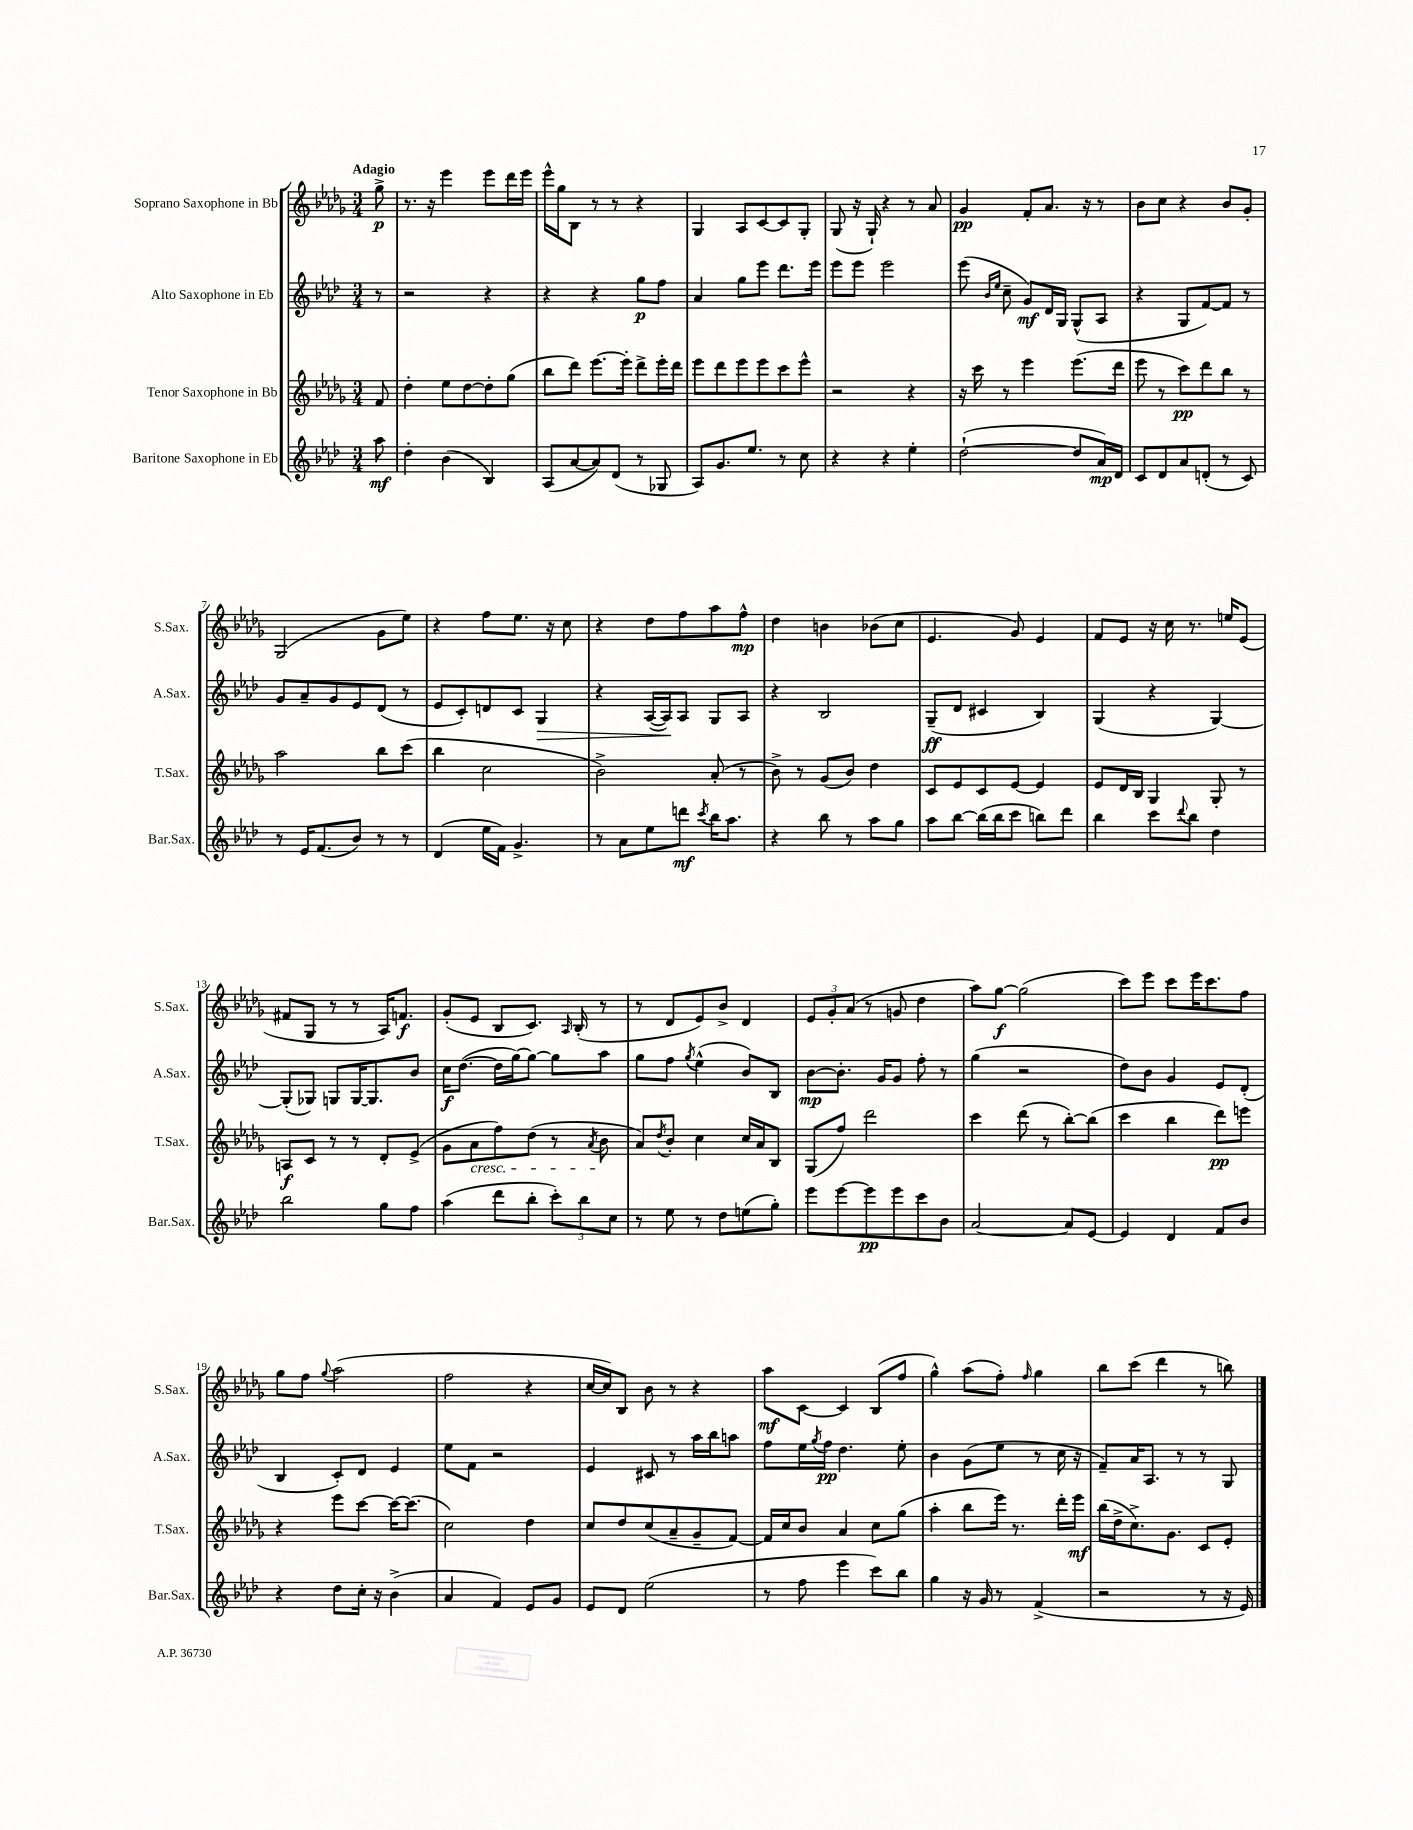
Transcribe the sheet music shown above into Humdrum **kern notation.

**kern	**kern	**kern	**kern
*staff4	*staff3	*staff2	*staff1
*clefG2	*clefG2	*clefG2	*clefG2
*k[b-e-a-d-]	*k[b-e-a-d-g-]	*k[b-e-a-d-]	*k[b-e-a-d-g-]
*M3/4	*M3/4	*M3/4	*M3/4
8aa-	8f	8r	8gg-^
=	=	=	=
4dd-'	4dd-'	2r	8.r
.	.	.	16r
(4b-	8ee-	.	4eee-
.	[8dd-	.	.
4B-)	8dd-']	4r	8eee-
.	(8gg-	.	16ddd-
.	.	.	16eee-
=	=	=	=
(8A-	8bb-	4r	16eee-^^
.	.	.	16gg-
[8a-	8ddd-)	.	8B-
8a-])	[8.eee-	4r	8r
(8d-	.	.	8r
.	16eee-']	.	.
8r	8ddd-^	8gg	4r
8G-	16eee-'	8ff	.
.	16ddd-	.	.
=	=	=	=
8A-)	8eee-	4a-	4G-
8.g	8ddd-	.	.
.	8eee-	8gg	8A-
8.ee-	.	.	.
.	8eee-	8eee-	[8c
8r	8ccc	8.ddd-	8c]
8cc	8eee-^^	.	8G-'
.	.	16eee-	.
=	=	=	=
4r	2r	8eee-	(8G-
.	.	8eee-	16r
.	.	.	16G-`)
4r	.	2eee-	4r
4ee-'	4r	.	8r
.	.	.	8a-
=	=	=	=
([2dd-`	16r	(8eee-	4g-
.	16ccc	.	.
.	.	16qqb-	.
.	.	16qqee-	.
.	8r	8cc~	.
.	4eee-	8g)	8f'
.	.	16d-	8.a-
.	.	16G	.
8dd-]	(8.eee-	(8G^^	.
.	.	.	16r
16a-)	.	8A-	8r
16d-	16ddd-	.	.
=	=	=	=
8c	8eee-	4r	8b-
8d-	8r	.	8cc
8a-	8ccc)	8G	4r
(8d'	8ddd-	[8f)	.
8r	8bb-	8f]	8b-
8c)	8r	8r	8g-'
=	=	=	=
8r	2aa-	8g	(2G-
16e-	.	8a-~	.
(8.f	.	.	.
.	.	8g	.
8b-)	.	8e-	.
8r	8bb-	(8d-	8g-
8r	(8ccc	8r	8ee-)
=	=	=	=
(4d-	4bb-	8e-	4r
.	.	8c')	.
16ee-	2cc	8d	8ff
16f)	.	.	.
4.g^	.	8c	8.ee-
.	.	4G	.
.	.	.	16r
.	.	.	8cc
=	=	=	=
8r	2b-^)	4r	4r
8a-	.	.	.
8ee-	.	([16A-	8dd-
.	.	16A-])	.
8ddd	.	8A-	8ff
8qccc	.	.	.
16bb-	(8a-'	8G	8aa-
8.aa-	.	.	.
.	8r	8A-	8ff^^
=	=	=	=
4r	8b-^)	4r	4dd-
.	8r	.	.
8bb-	(8g-	2B-	4b
8r	8b-)	.	.
8aa-	4dd-	.	(8b-
8gg	.	.	8cc
=	=	=	=
8aa-	8c	(8G~	4.e-
[8bb-	8e-	8d-	.
(16bb-]	8c	4c#	.
16bb-	.	.	.
8ccc	[8e-	.	8g-)
8bb)	4e-]	4B-)	4e-
8ddd-	.	.	.
=	=	=	=
4bb-	8e-	(4G	8f
.	16d-	.	8e-
.	16B-	.	.
8ccc	4G-	4r	16r
.	.	.	16cc
8qqddd-	.	.	.
8bb-	.	.	8.r
4dd-	8G-'	[4G)	.
.	.	.	16ee
.	8r	.	(8e-
=	=	=	=
2bb-	8A	(8G']	8f#
.	8c	8G-)	8G-
.	8r	8G	8r
.	8r	[16G	8r
.	.	8.G]	.
8gg	8d-'	.	16A-)
.	.	.	8.f
8ff	(8e-^	8b-	.
=	=	=	=
(4aa-	8g-	16cc	(8g-'
.	.	([8.dd-	.
.	8a-	.	8e-
8ddd-	8ff)	16dd-]	8B-
.	.	[16gg)	.
8bb-'	(8dd-	8gg_	8.c)
12ccc')	8r	8gg]	.
.	.	.	16qqA-
.	.	.	(16B-'
12bb-	.	.	.
.	8qa-	.	.
.	8b-	8aa-	8r
12cc	.	.	.
=	=	=	=
8r	8a-)	8gg	8r
.	8qdd-	.	.
8ee-	8b-'	8ff	8d-
.	.	8qgg	.
8r	4cc	(4ee-^^	8e-)
8dd-	.	.	8b-^
(8ee	16cc	8b-)	4d-
.	16a-	.	.
8gg')	8B-	8B-	.
=	=	=	=
8eee-	(8G-	[8b-	12e-
.	.	.	12g-'
[8eee-	8ff)	8.b-']	.
.	.	.	(12a-
8eee-]	2ddd-	.	8r
.	.	16g	.
8eee-	.	8g	8g
8ccc	.	8ff'	4dd-
8b-	.	8r	.
=	=	=	=
[2a-	4ccc	(4gg	8aa-)
.	.	.	[8gg-
.	(8ddd-	2r	(2gg-]
.	8r	.	.
8a-]	[8bb-')	.	.
[8e-	(8bb-]	.	.
=	=	=	=
4e-]	4ccc	8dd-)	8ccc)
.	.	8b-	8eee-
4d-	4bb-	4g	8ccc
.	.	.	16eee-
.	.	.	8.ccc
8f	8ddd-)	8e-	.
8b-	8eee	(8d-'	8ff
=	=	=	=
4r	4r	4B-	8gg-
.	.	.	8ff
.	.	.	8qqgg-
8dd-	8eee-	8c')	(2aa-
16cc'	[8ccc	8d-	.
16r	.	.	.
(4b-^	16ccc_	4e-	.
.	(8.ccc]	.	.
=	=	=	=
4a-	2cc)	8ee-	2ff
.	.	8f	.
4f)	.	2r	.
8e-	4dd-	.	4r
8g	.	.	.
=	=	=	=
8e-	8cc	4e-	[16cc
.	.	.	16cc])
8d-	8dd-	.	8B-
(2ee-	(8cc	8c#	8b-
.	8a-~	8r	8r
.	8g-~	16aa-	4r
.	.	16bb-	.
.	[8f)	8aa	.
=	=	=	=
8r	16f]	8ff	8aa-
.	16cc	.	.
8ff	8b-	16ee-	[8c
.	.	8qgg	.
.	.	16ff	.
4eee-	4a-	4.dd-	4c]
8ccc)	8cc	.	(8B-
8bb-	(8gg-	8ee-'	8ff
=	=	=	=
4gg	4aa-'	4b-	4gg-^^)
16r	8bb-	(8g	(8aa-
16g	.	.	.
8r	16eee-)	8ee-	8ff')
.	8.r	.	.
.	.	.	16qqff
(4f^	.	8r	4gg-
.	16ddd-'	16cc	.
.	16eee-	16r	.
=	=	=	=
2r	(16bb-	8f~)	8bb-
.	16dd-^	.	.
.	8.cc^)	16a-	(8ccc
.	.	8.A-	.
.	.	.	4ddd-
.	8.g-	.	.
.	.	8r	.
8r	8c	8r	8r
16r	8e-'	8G	8bb)
16e-)	.	.	.
==	==	==	==
*-	*-	*-	*-
